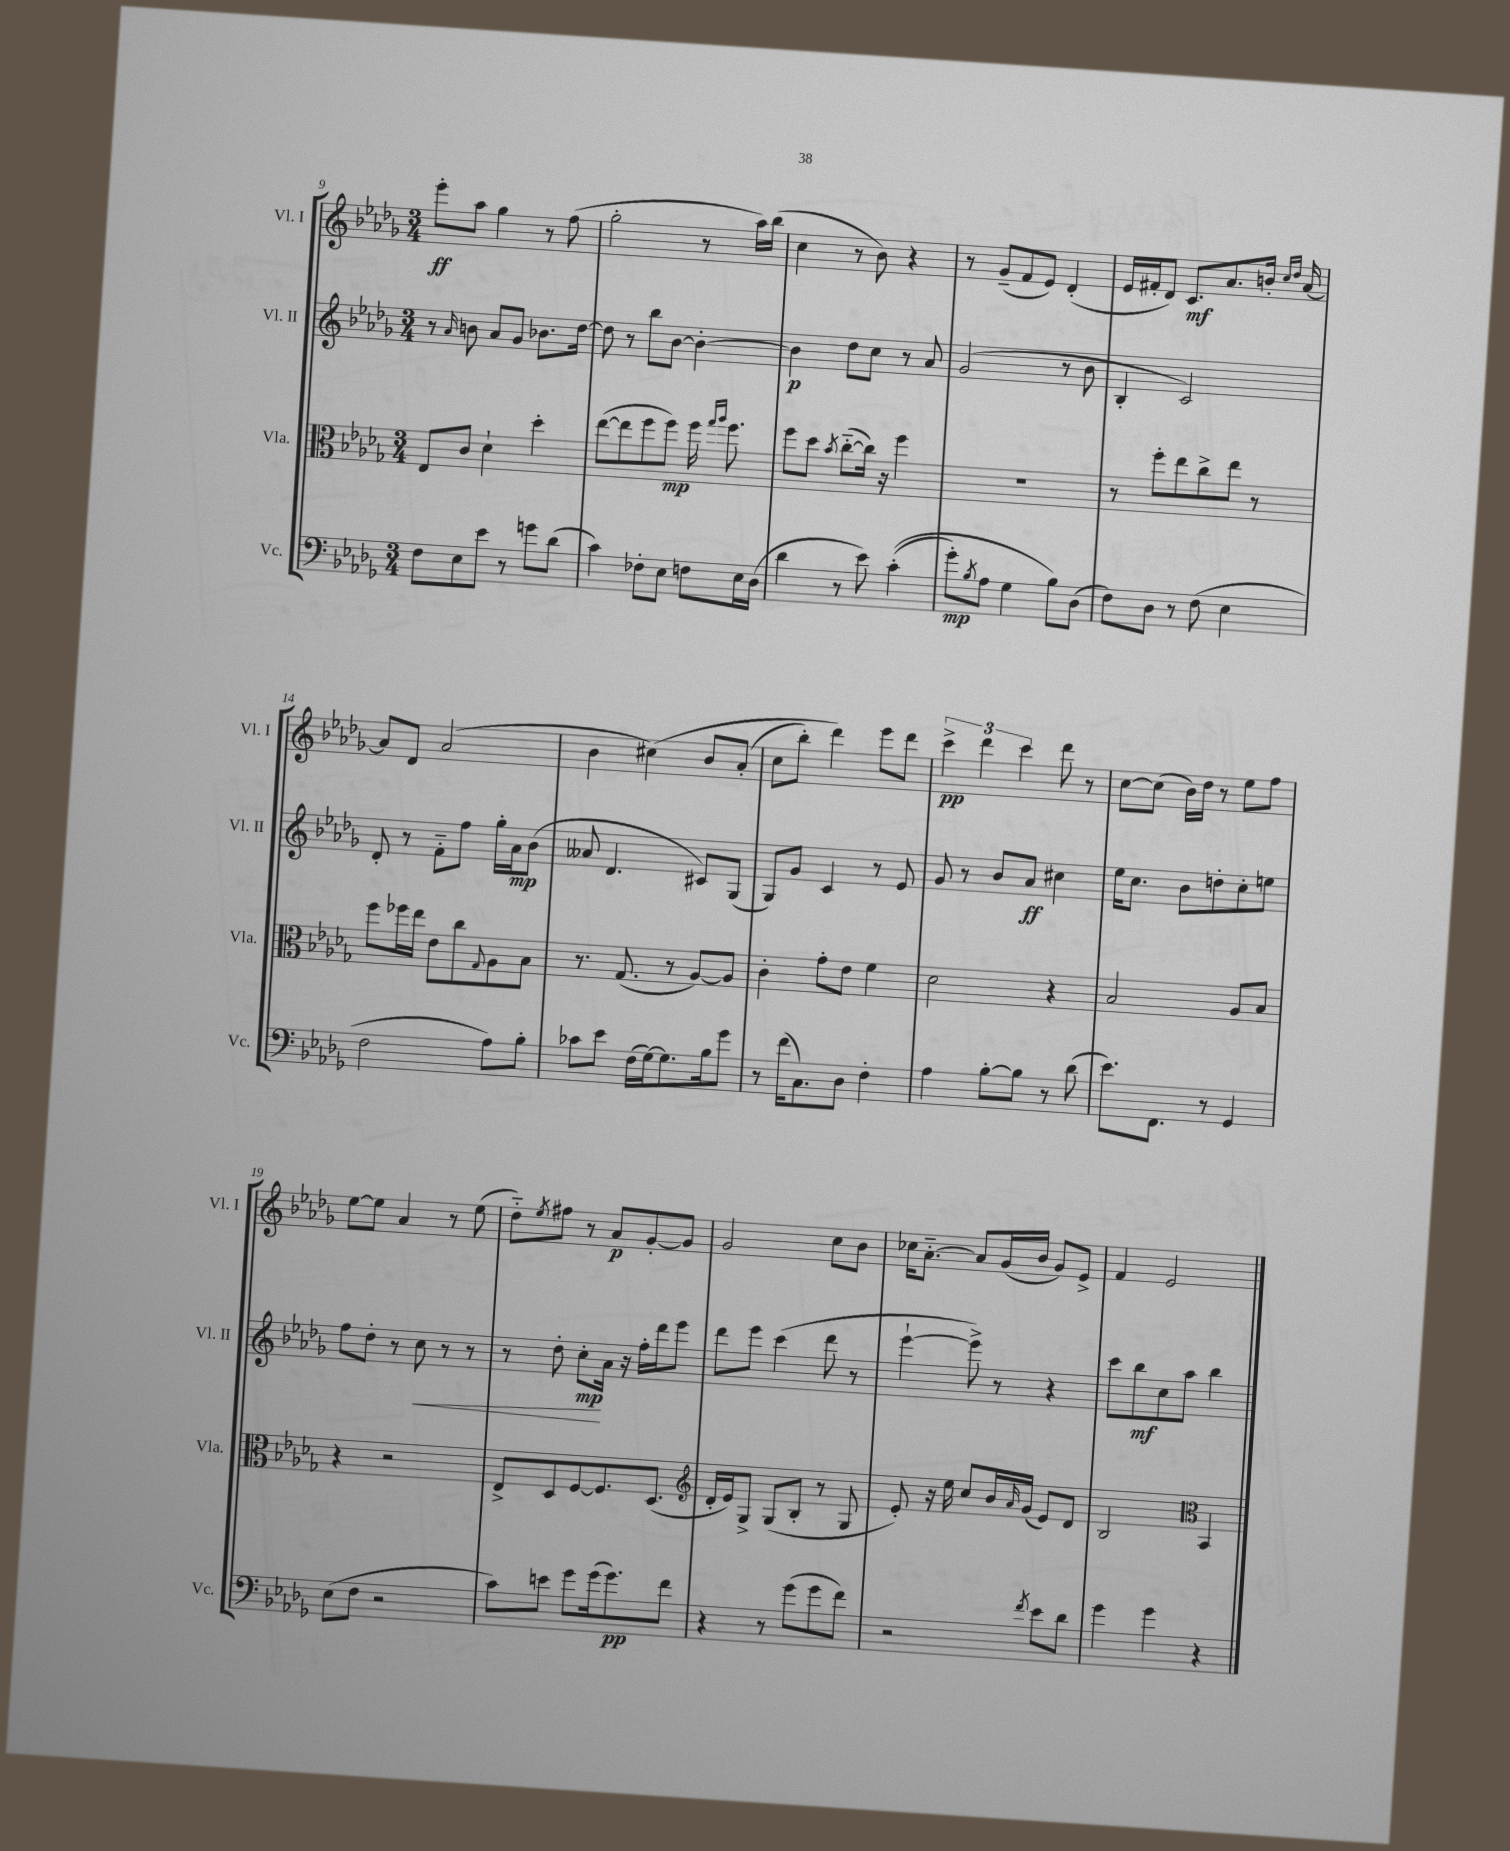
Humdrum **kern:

**kern	**dynam	**kern	**dynam	**kern	**dynam	**kern	**dynam
*part4	*part4	*part3	*part3	*part2	*part2	*part1	*part1
*staff4	*staff4	*staff3	*staff3	*staff2	*staff2	*staff1	*staff1
*I"Vc.	*	*I"Vla.	*	*I"Vl. II	*	*I"Vl. I	*
*I'Vc.	*	*I'Vla.	*	*I'Vl. II	*	*I'Vl. I	*
*clefF4	*	*clefC3	*	*clefG2	*	*clefG2	*
*k[b-e-a-d-g-]	*	*k[b-e-a-d-g-]	*	*k[b-e-a-d-g-]	*	*k[b-e-a-d-g-]	*
*M3/4	*	*M3/4	*	*M3/4	*	*M3/4	*
=9	=9	=9	=9	=9	=9	=9	=9
8F\L	.	8E-/L	.	8r	.	8eee-'\L	ff
.	.	.	.	16qqa-/	.	.	.
8E-\	.	8c/J	.	8bn\	.	8aa-\J	.
8e-\J	.	4d-`\	.	8a-/L	.	4gg-\	.
8r	.	.	.	8g-/J	.	.	.
8gn\L	.	4dd-'\	.	8.b-X\L	.	8r	.
(8d-\J	.	.	.	.	.	(8ff\	.
.	.	.	.	[16dd-\Jk	.	.	.
=10	=10	=10	=10	=10	=10	=10	=10
4c\)	.	([8ee-\L	.	8dd-\]	.	2gg-'\	.
.	.	8ee-\]	.	8r	.	.	.
8F-X'\L	.	8ff\	.	8bb-\L	.	.	.
8E-\J	.	8ff\J)	mp	[8b-\J	.	.	.
8Fn\L	.	16ff\	.	4b-'\_	.	8r	.
.	.	16qqgg-/LL	.	.	.	.	.
.	.	16qqaa-/JJ	.	.	.	.	.
.	.	8.ff\	.	.	.	.	.
16E-\L	.	.	.	.	.	16aa-\LL)	.
(16D-\JJ	.	.	.	.	.	(16bb-\JJ	.
=11	=11	=11	=11	=11	=11	=11	=11
4d-\	.	8ff\L	.	4b-\]	p	4cc\	.
.	.	8dd-\J	.	.	.	.	.
.	.	8qb-/	.	.	.	.	.
8r	.	([8cc\L	.	8dd-\L	.	8r	.
8e-\)	.	16cc\Jk])	.	8cc\J	.	8b-\)	.
.	.	16r	.	.	.	.	.
((4c'\	.	4ff\	.	8r	.	4r	.
.	.	.	.	8a-/	.	.	.
=12	=12	=12	=12	=12	=12	=12	=12
8g-'\L)	mp	2.r	.	(2g-/	.	8r	.
8qB-/	.	.	.	.	.	.	.
8A-\J	.	.	.	.	.	(8g-~/L	.
4G-\	.	.	.	.	.	8f/	.
.	.	.	.	.	.	8e-/J)	.
8B-\L)	.	.	.	8r	.	(4d-'/	.
(8D-\J	.	.	.	8b-\	.	.	.
=13	=13	=13	=13	=13	=13	=13	=13
8F\L)	.	8r	.	4B-'/	.	16e-/LL	.
.	.	.	.	.	.	16f#X'/J	.
8D-\J	.	8ff'\L	.	.	.	8d-/J)	.
8r	.	8ee-\	.	2c/)	.	8.c/L	mf
(8F\	.	8cc^\	.	.	.	.	.
.	.	.	.	.	.	8.a-/	.
4E-\	.	8ee-\J	.	.	.	.	.
.	.	8r	.	.	.	16bn'/Jk	.
.	.	.	.	.	.	16qqcc/LL	.
.	.	.	.	.	.	16qqdd-/JJ	.
.	.	.	.	.	.	[16a-/	.
!!LO:LB:g=z
=14	=14	=14	=14	=14	=14	=14	=14
2F\	.	8ff\L	.	8d-'/	.	8a-/L]	.
.	.	16ff-X\L	.	8r	.	8d-/J	.
.	.	16ee-\JJ	.	.	.	.	.
.	.	8e-\L	.	8f\L	.	(2a-/	.
.	.	8cc\	.	8ff\J	.	.	.
.	.	8qqG-/	.	.	.	.	.
8A-\L)	.	8A-\	.	16gg-'\LL	.	.	.
.	.	.	.	16a-\J	mp	.	.
8B-'\J	.	8B-\J	.	(8b-\J	.	.	.
=15	=15	=15	=15	=15	=15	=15	=15
8c-X\L	.	8.r	.	8a--X/	.	4b-\	.
8e-\J	.	.	.	4.d-/	.	.	.
.	.	(8.G-/	.	.	.	.	.
(16F\LL	.	.	.	.	.	(4cc#X\)	.
[16G-\J)	.	.	.	.	.	.	.
8.G-\]	.	8r	.	.	.	.	.
.	.	[8A-/L)	.	8c#X/L)	.	8b-/L	.
16B-\k	.	.	.	.	.	.	.
8g-\J	.	8A-/J]	.	(8G-/J	.	(8a-'/J	.
=16	=16	=16	=16	=16	=16	=16	=16
8r	.	4c'\	.	8G-/L)	.	8cc\L	.
(16f\KL	.	.	.	8g-/J	.	8bb-'\J)	.
8.C\)	.	.	.	.	.	.	.
.	.	8g-'\L	.	4c/	.	4ddd-\)	.
8D-\J	.	8e-\J	.	.	.	.	.
4F'\	.	4f\	.	8r	.	8eee-\L	.
.	.	.	.	8e-/	.	8ddd-\J	.
=17	=17	=17	=17	=17	=17	=17	=17
4A-\	.	2d-\	.	8g-/	.	6ccc^\	pp
.	.	.	.	8r	.	.	.
.	.	.	.	.	.	6ddd-\	.
[8B-'\L	.	.	.	8b-/L	.	.	.
.	.	.	.	.	.	6ccc\	.
8B-\J]	.	.	.	8a-/J	ff	.	.
8r	.	4r	.	4cc#X\	.	8ddd-\	.
(8d-\	.	.	.	.	.	8r	.
=18	=18	=18	=18	=18	=18	=18	=18
8.e-\L)	.	2B-/	.	16ee-\KL	.	[8cc\L	.
.	.	.	.	8.cc\J	.	.	.
.	.	.	.	.	.	(8cc\J]	.
8.FF\J	.	.	.	.	.	.	.
.	.	.	.	8b-\L	.	16b-\LL)	.
.	.	.	.	.	.	16dd-\JJ	.
8r	.	.	.	8ddn'\	.	8r	.
4GG-/	.	8A-/L	.	8cc'\	.	8ee-\L	.
.	.	8B-/J	.	8een\J	.	8ff\J	.
!!LO:LB:g=z
=19	=19	=19	=19	=19	=19	=19	=19
(8E-\L	.	4r	.	8ff\L	.	[8ee-\L	.
8F\J	.	.	.	8dd-'\J	.	8ee-\J]	.
2r	.	2r	.	8r	.	4a-/	.
!	!	!	!	!	!LO:HP:b	!	!
.	.	.	.	8cc\	<	.	.
.	.	.	.	8r	.	8r	.
.	.	.	.	8r	.	(8ee-\	.
=20	=20	=20	=20	=20	=20	=20	=20
8c\L)	.	8E-^/L	.	8r	.	8dd-\L)	.
.	.	.	.	.	.	8qee-/	.
8en\J	.	8D-/	.	8dd-'\	.	8ff#X\J	.
8g-\L	.	[8F/	.	8cc'\L	mp	8r	.
(16g-\k	.	8.F/]	.	16a-\Jk	[	8a-/L	p
8.g-\)	pp	.	.	16r	.	.	.
.	.	.	.	16ff'\LL	.	[8g-'/	.
.	.	(8.D-/J	.	16ddd-\J	.	.	.
8f\J	.	.	.	8eee-\J	.	8g-/J]	.
=21	=21	=21	=21	=21	=21	=21	=21
*	*	*clefG2	*	*	*	*	*
4r	.	16d-'/LL	.	8ddd-\L	.	2g-/	.
.	.	16e-/J)	.	.	.	.	.
.	.	8G-^/J	.	8eee-\J	.	.	.
8r	.	(8G-/L	.	(4ccc\	.	.	.
(8g-\L	.	8B-'/J	.	.	.	.	.
8g-\	.	8r	.	8ddd-\	.	8cc\L	.
8f\J)	.	8G-/	.	8r	.	8b-\J	.
=22	=22	=22	=22	=22	=22	=22	=22
2r	.	8e-'/)	.	[4eee-`\	.	16cc-X\KL	.
.	.	.	.	.	.	[8.a-\J	.
.	.	16r	.	.	.	.	.
.	.	16ee-\	.	.	.	.	.
.	.	8cc/L	.	8eee-^\])	.	8a-/L]	.
.	.	16b-/L	.	8r	.	(16g-/L	.
.	.	16qqa-/	.	.	.	.	.
.	.	(16g-/JJ	.	.	.	16b-/JJ	.
8qf/	.	.	.	.	.	.	.
8e-\L	.	8e-/L)	.	4r	.	8g-/L)	.
8d-\J	.	8d-/J	.	.	.	8e-^/J	.
=23	=23	=23	=23	=23	=23	=23	=23
4g-\	.	2B-/	.	8ccc\L	.	4f/	.
.	.	.	.	8bb-\	mf	.	.
4g-\	.	.	.	8cc\	.	2e-/	.
.	.	.	.	8aa-\J	.	.	.
*	*	*clefC3	*	*	*	*	*
4r	.	4BB-/	.	4bb-\	.	.	.
==	==	==	==	==	==	==	==
*-	*-	*-	*-	*-	*-	*-	*-
